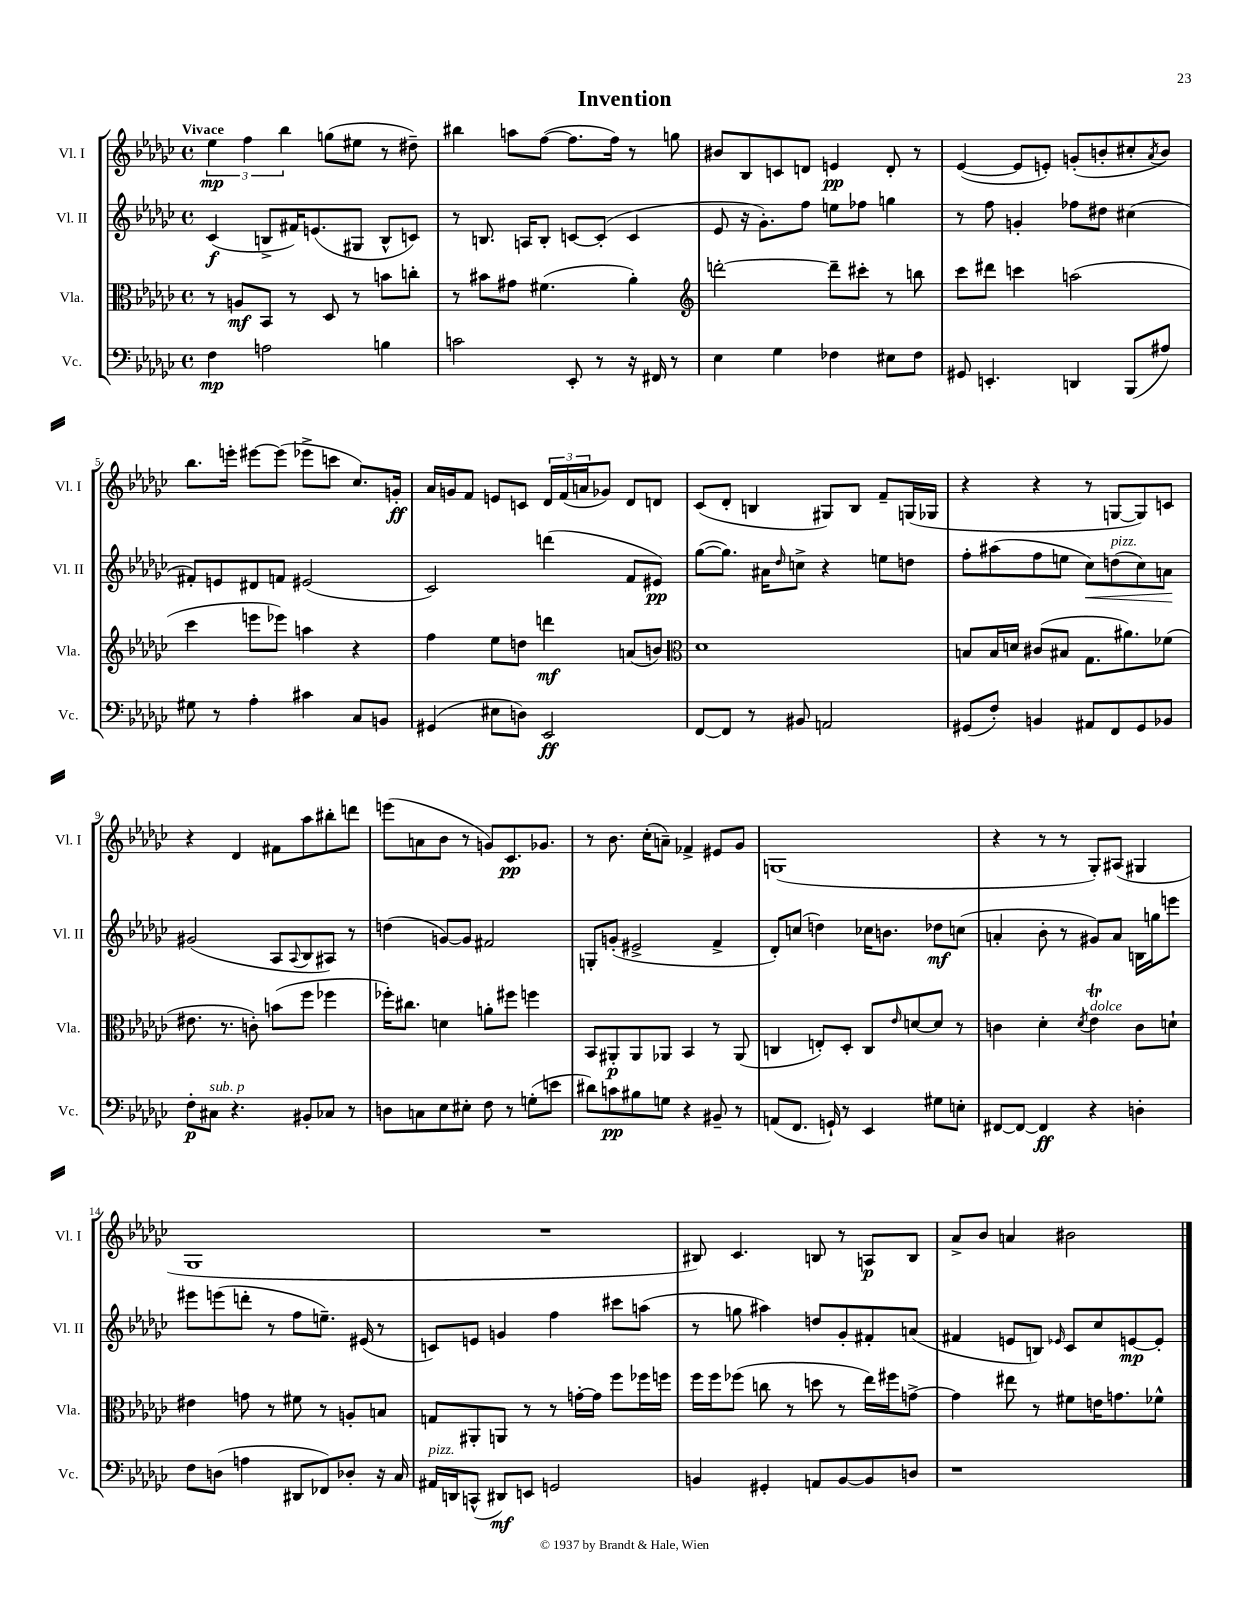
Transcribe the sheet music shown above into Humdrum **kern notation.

**kern	**dynam	**kern	**dynam	**kern	**dynam	**kern	**dynam
*part4	*part4	*part3	*part3	*part2	*part2	*part1	*part1
*staff4	*staff4	*staff3	*staff3	*staff2	*staff2	*staff1	*staff1
*I"Vc.	*	*I"Vla.	*	*I"Vl. II	*	*I"Vl. I	*
*I'Vc.	*	*I'Vla.	*	*I'Vl. II	*	*I'Vl. I	*
*clefF4	*	*clefC3	*	*clefG2	*	*clefG2	*
*k[b-e-a-d-g-c-]	*	*k[b-e-a-d-g-c-]	*	*k[b-e-a-d-g-c-]	*	*k[b-e-a-d-g-c-]	*
*M4/4	*	*M4/4	*	*M4/4	*	*M4/4	*
*met(c)	*	*met(c)	*	*met(c)	*	*met(c)	*
=1	=1	=1	=1	=1	=1	=1	=1
!	!	!	!	!	!	!LO:TX:a:B:t=Vivace	!
4F\	mp	8r	.	(4c-/	f	6ee-\	mp
.	.	8An/L	mf	.	.	.	.
.	.	.	.	.	.	6ff\	.
2An\	.	8BB-/J	.	8Bn^/L	.	.	.
.	.	.	.	.	.	6bb-\	.
.	.	8r	.	16f#X/K)	.	.	.
.	.	.	.	(8.en/	.	.	.
.	.	8D-/	.	.	.	(8ggn\L	.
.	.	8r	.	8G#X/J	.	8ee#X\J	.
4Bn\	.	8bn\L	.	8B^^/L	.	8r	.
.	.	8ccn'\J	.	8cn/J)	.	8dd#X~\)	.
=2	=2	=2	=2	=2	=2	=2	=2
2cn\	.	8r	.	8r	.	4bb#X\	.
.	.	8b#X\L	.	8.Bn/	.	.	.
.	.	8g#X\J	.	.	.	8aan\L	.
.	.	.	.	16An/KL	.	.	.
.	.	(4.f#X\	.	8B'/J	.	([8ff\J	.
8EE-'/	.	.	.	[8cn/L	.	8.ff\L]	.
8r	.	.	.	(8c'/J]	.	.	.
.	.	.	.	.	.	16ff\Jk)	.
16r	.	4a-'\)	.	4c/	.	8r	.
16FF#X/	.	.	.	.	.	.	.
8r	.	.	.	.	.	8ggn\	.
=3	=3	=3	=3	=3	=3	=3	=3
*	*	*clefG2	*	*	*	*	*
4E-\	.	[2dddn'\	.	8e-/	.	8b#X/L	.
.	.	.	.	16r	.	8B-/	.
.	.	.	.	8.g-'\L)	.	.	.
4G-\	.	.	.	.	.	8cn/	.
.	.	.	.	8ff\J	.	8dn/J	.
4F-X\	.	8ddd~\L]	.	8een\L	.	4en/	pp
.	.	8ccc#X'\J	.	8ff-X\J	.	.	.
8E#X\L	.	8r	.	4ggn\	.	8d'/	.
8F-\J	.	8bbn\	.	.	.	8r	.
=4	=4	=4	=4	=4	=4	=4	=4
8GG#X/	.	8ccc-\L	.	8r	.	([4e-/	.
4.EEn'/	.	8ddd#X\J	.	8ff\	.	.	.
.	.	4cccn\	.	4gn'/	.	8e-/L]	.
.	.	.	.	.	.	8en'/J)	.
4DDn/	.	(2aan\	.	8ff-X\L	.	(8gn'/L	.
.	.	.	.	8dd#X\J	.	8bn'/	.
(8BBB-/L	.	.	.	(4cc#X\	.	8cc#X'/	.
.	.	.	.	.	.	8qa-/	.
8A#X/J)	.	.	.	.	.	8b/J)	.
!!LO:LB:g=z
=5	=5	=5	=5	=5	=5	=5	=5
8G#X\	.	4ccc-\	.	8f#X'/L)	.	8.bb-\L	.
8r	.	.	.	8en/	.	.	.
.	.	.	.	.	.	16eeen'\Jk	.
4A-'\	.	8eeen\L	.	8d#X/	.	[8eee#X\L	.
.	.	8eee-X\J)	.	8fn/J	.	(8eee#\J]	.
4c#X\	.	4aan\	.	(2e#X/	.	8eee-X^\L	.
.	.	.	.	.	.	8cccn\J	.
8C-/L	.	4r	.	.	.	8.cc-/L)	.
8BBn/J	.	.	.	.	.	.	.
.	.	.	.	.	.	16gn'/Jk	ff
=6	=6	=6	=6	=6	=6	=6	=6
(4GG#X/	.	4ff\	.	2c-/)	.	16a-/LL	.
.	.	.	.	.	.	16gn/J	.
.	.	.	.	.	.	8f/J	.
8E#X\L	.	8ee-\L	.	.	.	8en/L	.
8Dn\J)	.	8ddn\J	.	.	.	8cn/J	.
2EE-/	ff	4dddn\	mf	(4dddn\	.	24d-/LL	.
.	.	.	.	.	.	(24f/	.
.	.	.	.	.	.	24an/J	.
.	.	.	.	.	.	8g-X/J)	.
.	.	(8an/L	.	8f/L	.	8d-/L	.
.	.	8bn/J)	.	8e#X/J)	pp	8dn/J	.
=7	=7	=7	=7	=7	=7	=7	=7
*	*	*clefC3	*	*	*	*	*
[8FF/L	.	1d-	.	([8gg-\L	.	(8c-/L	.
8FF/J]	.	.	.	8.gg-\J])	.	8d-'/J	.
8r	.	.	.	.	.	4Bn/	.
.	.	.	.	16a#X\KL	.	.	.
.	.	.	.	16qqdd-/	.	.	.
8BB#X/	.	.	.	8ccn^\J	.	.	.
2AAn/	.	.	.	4r	.	8G#X/L)	.
.	.	.	.	.	.	8B/J	.
.	.	.	.	8een\L	.	8f~/L	.
.	.	.	.	8ddn\J	.	(16Gn/L	.
.	.	.	.	.	.	16G-X/JJ	.
=8	=8	=8	=8	=8	=8	=8	=8
(8GG#X/L	.	8Bn/L	.	8ff'\L	.	4r	.
8F'/J)	.	16B/L	.	(8aa#X\	.	.	.
.	.	16dn/JJ	.	.	.	.	.
4BBn/	.	(8c#X/L	.	8ff\	.	4r	.
.	.	8B#X/J	.	8een\J	.	.	.
!	!	!	!	!	!LO:HP:b	!	!
8AA#X/L	.	8.G-\L	.	8cc-\L)	<	8r	.
!	!	!	!	!LO:TX:a:i:t=pizz.	!	!	!
8FF/	.	.	.	(8ddn\	.	[8Gn/L	.
.	.	8.a#X\)	.	.	.	.	.
8GG#/	.	.	.	8cc-\)	.	8G/])	.
8BB-X/J	.	(8f-X\J	.	8an\J	.	8cn/J	.
.	.	.	.	.	[	.	.
!!LO:LB:g=z
=9	=9	=9	=9	=9	=9	=9	=9
8F'\L	p	8.e#X\	.	(2g#X/	.	4r	.
!LO:TX:a:i:t=sub. p	!	!	!	!	!	!	!
8C#X\J	.	.	.	.	.	.	.
.	.	8.r	.	.	.	.	.
4.r	.	.	.	.	.	4d-/	.
.	.	8cn'\)	.	.	.	.	.
.	.	(8bn\L	.	8A-/L	.	8f#X\L	.
.	.	.	.	8qqA-/	.	.	.
8BB#X'/L	.	8ff\J	.	8B-/	.	8aa-\	.
8C-X/J	.	4ff-X\	.	8A#X/J)	.	8bb#X'\	.
8r	.	.	.	8r	.	8dddn\J	.
=10	=10	=10	=10	=10	=10	=10	=10
8Dn\L	.	16ff-X'\KL)	.	(4ddn\	.	(8eeen\L	.
.	.	8.cc#X\J	.	.	.	.	.
8Cn\	.	.	.	.	.	8an\	.
8E-\	.	4dn\	.	[8gn/L)	.	8b-\J	.
8E#X'\J	.	.	.	8g/J]	.	8r	.
8F\	.	8an'\L	.	2f#X/	.	8gn/L)	.
8r	.	8ff#X\J	.	.	.	8.c-/	pp
(8Gn'\L	.	4ffn\	.	.	.	.	.
.	.	.	.	.	.	8.g-X/J	.
8en\J	.	.	.	.	.	.	.
=11	=11	=11	=11	=11	=11	=11	=11
8d#X\L)	.	8BB-/L	.	8Gn'/L	.	8r	.
8cn\	pp	8AA#X'/	p	(8gn'/J	.	8.b-\	.
8B#X\	.	8AA#/	.	2e#X^/	.	.	.
.	.	.	.	.	.	(16cc-'\KL	.
8Gn\J	.	8AA-X/J	.	.	.	8an~\J)	.
4r	.	4BB-/	.	.	.	4f-X^/	.
8BB#X~/	.	8r	.	4f^/	.	8e#X/L	.
8r	.	(8AA-/	.	.	.	8g-/J	.
=12	=12	=12	=12	=12	=12	=12	=12
(8AAn/L	.	4Cn/	.	8d-'/L)	.	(1Gn	.
8.FF/J	.	.	.	(8ccn/J	.	.	.
.	.	8En'/L)	.	4ddn\)	.	.	.
16GGn`/)	.	.	.	.	.	.	.
8r	.	8D-'/J	.	.	.	.	.
4EE-/	.	8C/L	.	16cc-X\KL	.	.	.
.	.	.	.	8.bn\J	.	.	.
.	.	16qqe-/	.	.	.	.	.
.	.	[8dn/	.	.	.	.	.
8G#X\L	.	8d/J]	.	8dd-X\L	mf	.	.
8En'\J	.	8r	.	(8ccn\J	.	.	.
=13	=13	=13	=13	=13	=13	=13	=13
[8FF#X/L	.	4cn\	.	4an'/	.	4r	.
8FF#/J_	.	.	.	.	.	.	.
4FF#/]	ff	4d-'\	.	8b-'\	.	8r	.
.	.	.	.	8r	.	8r	.
.	.	8qd-/	.	.	.	.	.
!	!	!LO:TX:a:i:t=dolce	!	!	!	!	!
4r	.	4e-T\	.	8g#X/L)	.	8G-'/L)	.
.	.	.	.	8a/J	.	(8A#X/J	.
4Dn'\	.	8c\L	.	16Bn\LL	.	4G#X/	.
.	.	.	.	16ggn\J	.	.	.
.	.	8dn`\J	.	8eeen\J	.	.	.
!!LO:LB:g=z
=14	=14	=14	=14	=14	=14	=14	=14
8F\L	.	4e#X\	.	8eee#X\L	.	1G-	.
(8Dn\J	.	.	.	(8eeen\	.	.	.
4An\	.	8gn\	.	8dddn'\J	.	.	.
.	.	8r	.	8r	.	.	.
8DD#X/L	.	8f#X\	.	8ff\L	.	.	.
8FF-X/)	.	8r	.	8.een~\J)	.	.	.
8D-X'/J	.	8An'/L	.	.	.	.	.
.	.	.	.	(16e#X/	.	.	.
16r	.	8Bn/J	.	8r	.	.	.
16C-/	.	.	.	.	.	.	.
=15	=15	=15	=15	=15	=15	=15	=15
!LO:TX:a:i:t=pizz.	!	!	!	!	!	!	!
16AA#X/LL	.	8Gn/L	.	8cn/L)	.	1r	.
16DDn/J	.	.	.	.	.	.	.
(8CCn^^/J	.	8AA#X'/	.	8en/J	.	.	.
8DD#X/L)	mf	8AAn/J	.	4gn/	.	.	.
8EEn/J	.	8r	.	.	.	.	.
2GGn/	.	8r	.	4ff\	.	.	.
.	.	[16gn'\LL	.	.	.	.	.
.	.	16g\JJ]	.	.	.	.	.
.	.	8ff\L	.	8ccc#X\L	.	.	.
.	.	16ff-X\L	.	(8aan\J	.	.	.
.	.	16ffn\JJ	.	.	.	.	.
=16	=16	=16	=16	=16	=16	=16	=16
4BBn/	.	16ff\LL	.	8r	.	8B#X/)	.
.	.	16ff\J	.	.	.	.	.
.	.	(8ff-X\J	.	8ggn\	.	4.c-/	.
4GG#X'/	.	8ccn\	.	4aa#X\)	.	.	.
.	.	8r	.	.	.	.	.
8AAn/L	.	8ddn\	.	8ddn/L	.	8Bn/	.
[8BB/	.	8r	.	8g-'/	.	8r	.
8BB/]	.	16ee-\LL)	.	8f#X'/	.	8An/L	p
.	.	16ff#X\J	.	.	.	.	.
8Dn/J	.	[8gn^\J	.	(8an/J	.	8B/J	.
=17	=17	=17	=17	=17	=17	=17	=17
1r	.	4g\]	.	4f#X/	.	8a-^/L	.
.	.	.	.	.	.	8b-/J	.
.	.	8ee#X\	.	8en/L	.	4an/	.
.	.	8r	.	8Bn/J)	.	.	.
.	.	.	.	16qqe-X/	.	.	.
.	.	8f#X\L	.	8c-/L	.	2b#X\	.
.	.	16en\K	.	8cc-/	.	.	.
.	.	8.gn\	.	.	.	.	.
.	.	.	.	[8en/	mp	.	.
.	.	8f-X^^\J	.	8e'/J]	.	.	.
==	==	==	==	==	==	==	==
*-	*-	*-	*-	*-	*-	*-	*-
